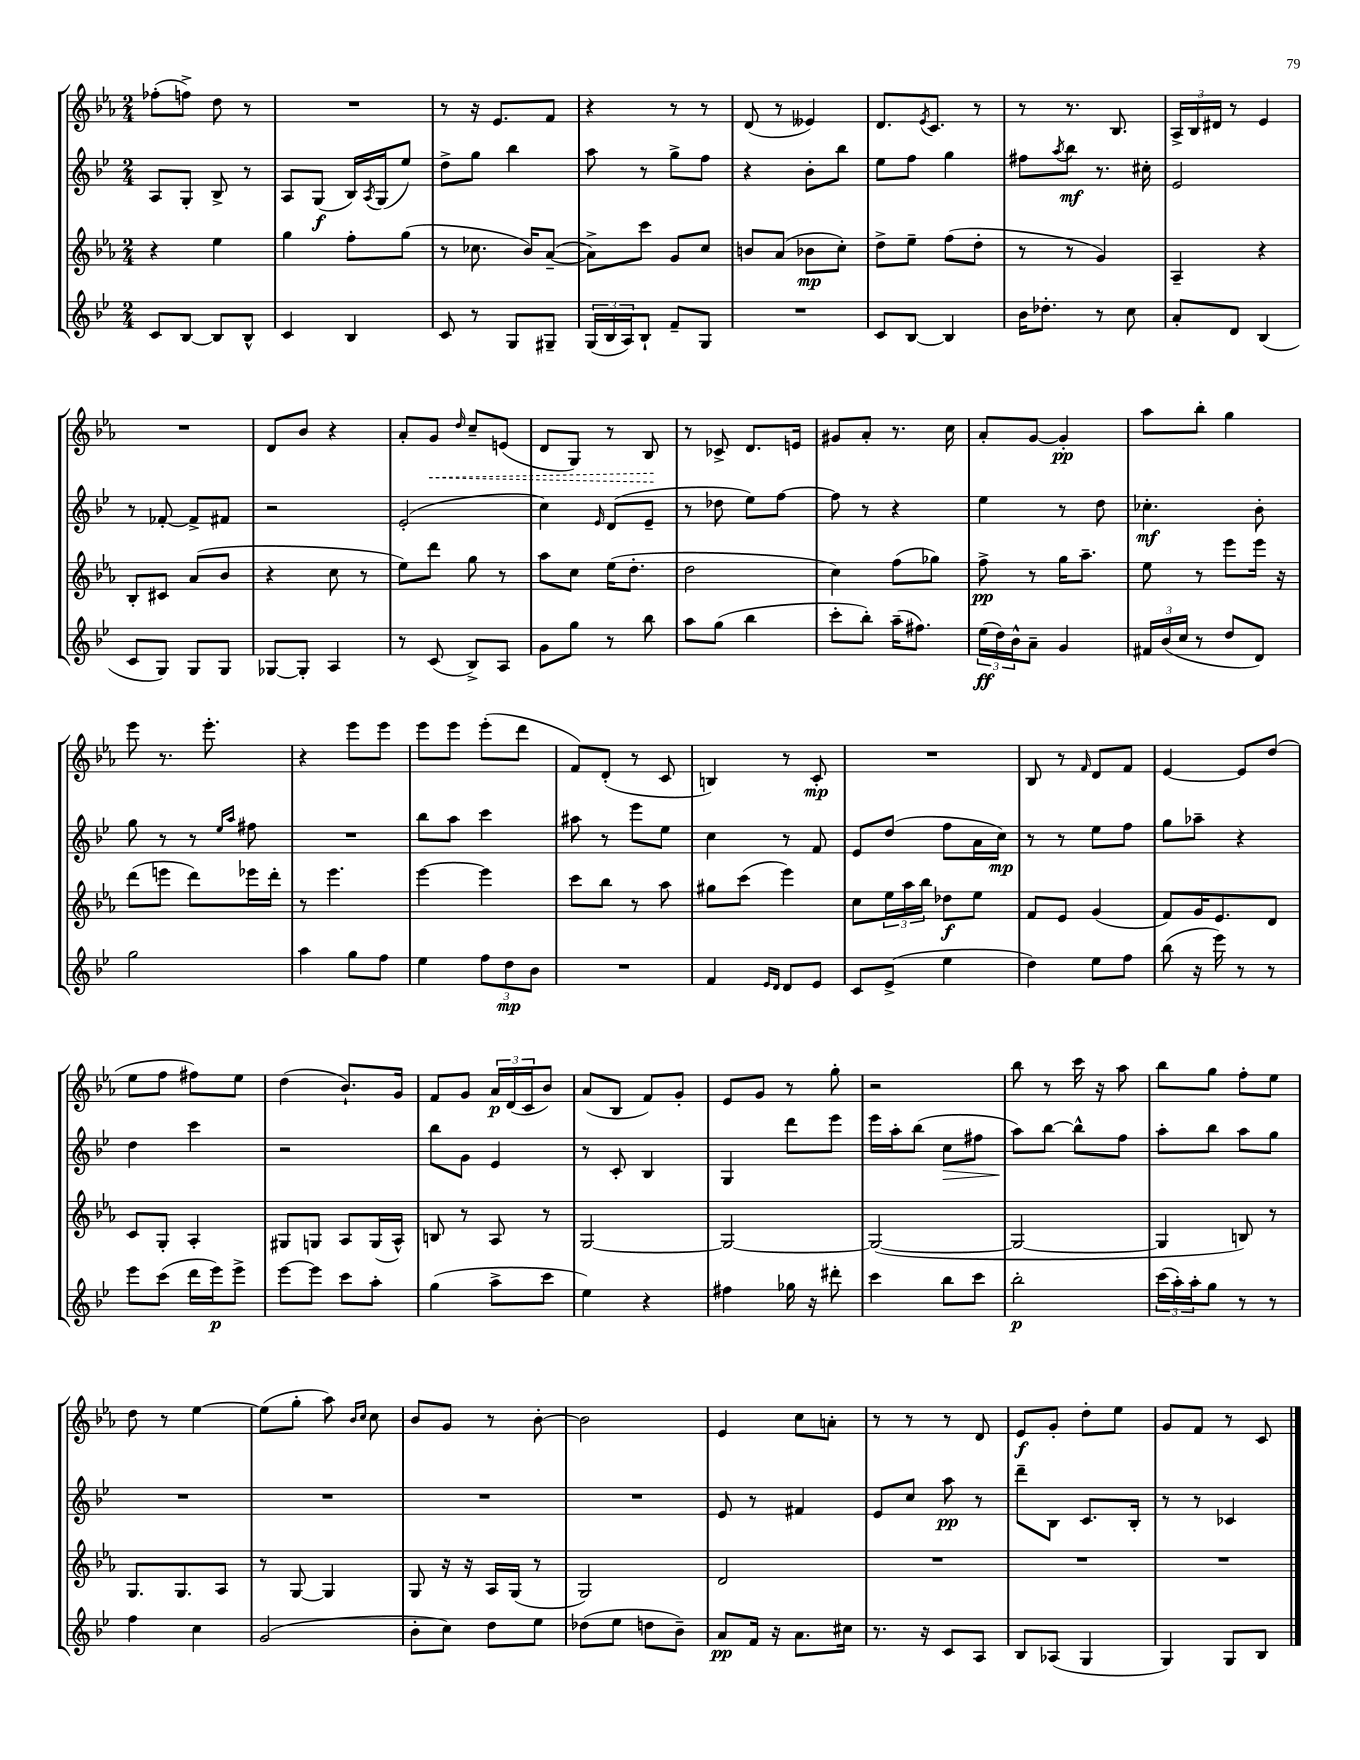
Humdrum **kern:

**kern	**kern	**kern	**kern
*staff4	*staff3	*staff2	*staff1
*clefG2	*clefG2	*clefG2	*clefG2
*k[b-e-]	*k[b-e-a-]	*k[b-e-]	*k[b-e-a-]
*M2/4	*M2/4	*M2/4	*M2/4
8c	4r	8A	(8ff-'
[8B-	.	8G'	8ff^)
8B-]	4ee-	8B-^	8dd
8B-^^	.	8r	8r
=	=	=	=
4c	4gg	8A	2r
.	.	(8G	.
4B-	8ff'	16B-)	.
.	.	8qA	.
.	.	(16G	.
.	(8gg	8ee-)	.
=	=	=	=
8c	8r	8dd^	8r
8r	8.cc-	8gg	16r
.	.	.	8.e-
8G	.	4bb-	.
.	16b-)	.	.
8G#~	([8a-~	.	8f
=	=	=	=
(24G	8a-^])	8aa	4r
24B-	.	.	.
24A)	.	.	.
8B-`	8ccc	8r	.
8f~	8g	8gg^	8r
8G	8cc	8ff	8r
=	=	=	=
2r	8b	4r	(8d
.	(8a-	.	8r
.	8b-	8b-'	4e--)
.	8cc')	8bb-	.
=	=	=	=
8c	8dd^	8ee-	8.d
[8B-	8ee-~	8ff	.
.	.	.	8qe-
.	.	.	8.c
4B-]	(8ff	4gg	.
.	8dd'	.	8r
=	=	=	=
16b-	8r	8ff#	8r
8.dd-'	.	.	.
.	.	8qaa	.
.	8r	8bb-	8.r
8r	4g)	8.r	.
.	.	.	8.B-
8cc	.	.	.
.	.	16cc#'	.
=	=	=	=
8a'	4A-~	2e-	24A-^
.	.	.	24B-
.	.	.	24d#
8d	.	.	8r
(4B-	4r	.	4e-
=	=	=	=
8c	8B-'	8r	2r
8G)	8c#	[8f-'	.
8G	(8a-	8f-^]	.
8G	8b-	8f#	.
=	=	=	=
[8G-	4r	2r	8d
8G-']	.	.	8b-
4A	8cc	.	4r
.	8r	.	.
=	=	=	=
8r	8ee-)	(2e-'	8a-'
(8c	8ddd	.	8g
.	.	.	16qqdd
8B-^)	8gg	.	8cc~
8A	8r	.	(8e
=	=	=	=
8g	8aa-	4cc)	8d
8gg	8cc	.	8G)
.	.	16qqe-	.
8r	(16ee-	(8d	8r
.	8.dd'	.	.
8bb-	.	8e-~	8B-
=	=	=	=
8aa	2dd	8r	8r
(8gg	.	8dd-	8c-^
4bb-	.	8ee-)	8.d
.	.	[8ff	.
.	.	.	16e
=	=	=	=
8ccc'	4cc)	8ff]	8g#
8bb-')	.	8r	8a-'
(16aa~	(8ff	4r	8.r
8.ff#)	.	.	.
.	8gg-)	.	.
.	.	.	16cc
=	=	=	=
(24ee-	8ff^	4ee-	8a-'
24dd)	.	.	.
24b-^^	.	.	.
8a~	8r	.	[8g
4g	16gg	8r	4g']
.	8.aa-~	.	.
.	.	8dd	.
=	=	=	=
24f#	8ee-	4.cc-'	8aa-
(24b-	.	.	.
24cc	.	.	.
8r	8r	.	8bb-'
8dd	8eee-	.	4gg
8d)	16eee-	8b-'	.
.	16r	.	.
=	=	=	=
2gg	(8ddd	8gg	8eee-
.	8eee	8r	8.r
.	8ddd)	8r	.
.	.	.	8.eee-'
.	.	16qqee-	.
.	.	16qqaa	.
.	16eee-	8ff#	.
.	16ddd'	.	.
=	=	=	=
4aa	8r	2r	4r
.	4.eee-	.	.
8gg	.	.	8eee-
8ff	.	.	8eee-
=	=	=	=
4ee-	[4eee-	8bb-	8eee-
.	.	8aa	8eee-
12ff	4eee-]	4ccc	(8eee-'
12dd	.	.	.
.	.	.	8ddd
12b-	.	.	.
=	=	=	=
2r	8ccc	8aa#	8f)
.	8bb-	8r	(8d'
.	8r	8eee-	8r
.	8aa-	8ee-	8c
=	=	=	=
4f	8gg#	4cc	4B)
.	(8ccc	.	.
16qqe-	.	.	.
16qqd	.	.	.
8d	4eee-)	8r	8r
8e-	.	8f	8c'
=	=	=	=
8c	8cc	8e-	2r
(8e-^	24ee-	(8dd	.
.	24aa-	.	.
.	24bb-	.	.
4ee-	8dd-	8ff	.
.	8ee-	16a	.
.	.	16cc)	.
=	=	=	=
4dd)	8f	8r	8B-
.	8e-	8r	8r
.	.	.	16qqf
8ee-	(4g	8ee-	8d
8ff	.	8ff	8f
=	=	=	=
(8bb-	8f)	8gg	[4e-
16r	16g	8aa-~	.
16eee-)	8.e-	.	.
8r	.	4r	8e-]
8r	8d	.	(8dd
=	=	=	=
8eee-	8c	4dd	8ee-
(8ccc	8G'	.	8ff
16ddd	4A-'	4ccc	8ff#)
16eee-)	.	.	.
8eee-^	.	.	8ee-
=	=	=	=
[8eee-	8G#	2r	(4dd
8eee-]	8G	.	.
8ccc	8A-	.	8.b-`)
8aa'	(16G	.	.
.	16A-^^)	.	16g
=	=	=	=
(4gg	8B	8bb-	8f
.	8r	8g	8g
8aa^	8A-	4e-	24a-
.	.	.	(24d
.	.	.	24c
8ccc	8r	.	8b-)
=	=	=	=
4ee-)	[2G	8r	(8a-
.	.	8c'	8B-
4r	.	4B-	8f)
.	.	.	8g'
=	=	=	=
4ff#	2G_	4G	8e-
.	.	.	8g
16gg-	.	8ddd	8r
16r	.	.	.
8ddd#'	.	8eee-	8gg'
=	=	=	=
4ccc	(2G_	16eee-	2r
.	.	16aa'	.
.	.	(8bb-	.
8bb-	.	8cc	.
8ccc	.	8ff#	.
=	=	=	=
2bb-'	2G_	8aa)	8bb-
.	.	[8bb-	8r
.	.	8bb-^^]	16ccc
.	.	.	16r
.	.	8ff	8aa-
=	=	=	=
(24ccc	4G]	8aa'	8bb-
24aa')	.	.	.
24aa'	.	.	.
8gg	.	8bb-	8gg
8r	8B)	8aa	8ff'
8r	8r	8gg	8ee-
=	=	=	=
4ff	8.G	2r	8dd
.	.	.	8r
.	8.G	.	.
4cc	.	.	[4ee-
.	8A-	.	.
=	=	=	=
(2g	8r	2r	(8ee-]
.	[8G	.	8gg'
.	4G]	.	8aa-)
.	.	.	16qqb-
.	.	.	16qqcc
.	.	.	8cc
=	=	=	=
8b-'	8G	2r	8b-
8cc)	16r	.	8g
.	16r	.	.
8dd	16A-	.	8r
.	(16G	.	.
8ee-	8r	.	[8b-'
=	=	=	=
(8dd-	2G)	2r	2b-]
8ee-	.	.	.
8dd	.	.	.
8b-~)	.	.	.
=	=	=	=
8a	2d	8e-	4e-
16f	.	8r	.
16r	.	.	.
8.a	.	4f#	8cc
.	.	.	8a'
16cc#	.	.	.
=	=	=	=
8.r	2r	8e-	8r
.	.	8cc	8r
16r	.	.	.
8c	.	8aa	8r
8A	.	8r	8d
=	=	=	=
8B-	2r	8ddd~	8e-
(8A-	.	8B-	8g'
4G	.	8.c	8dd'
.	.	.	8ee-
.	.	16B-'	.
=	=	=	=
4G)	2r	8r	8g
.	.	8r	8f
8G	.	4c-	8r
8B-	.	.	8c
==	==	==	==
*-	*-	*-	*-
